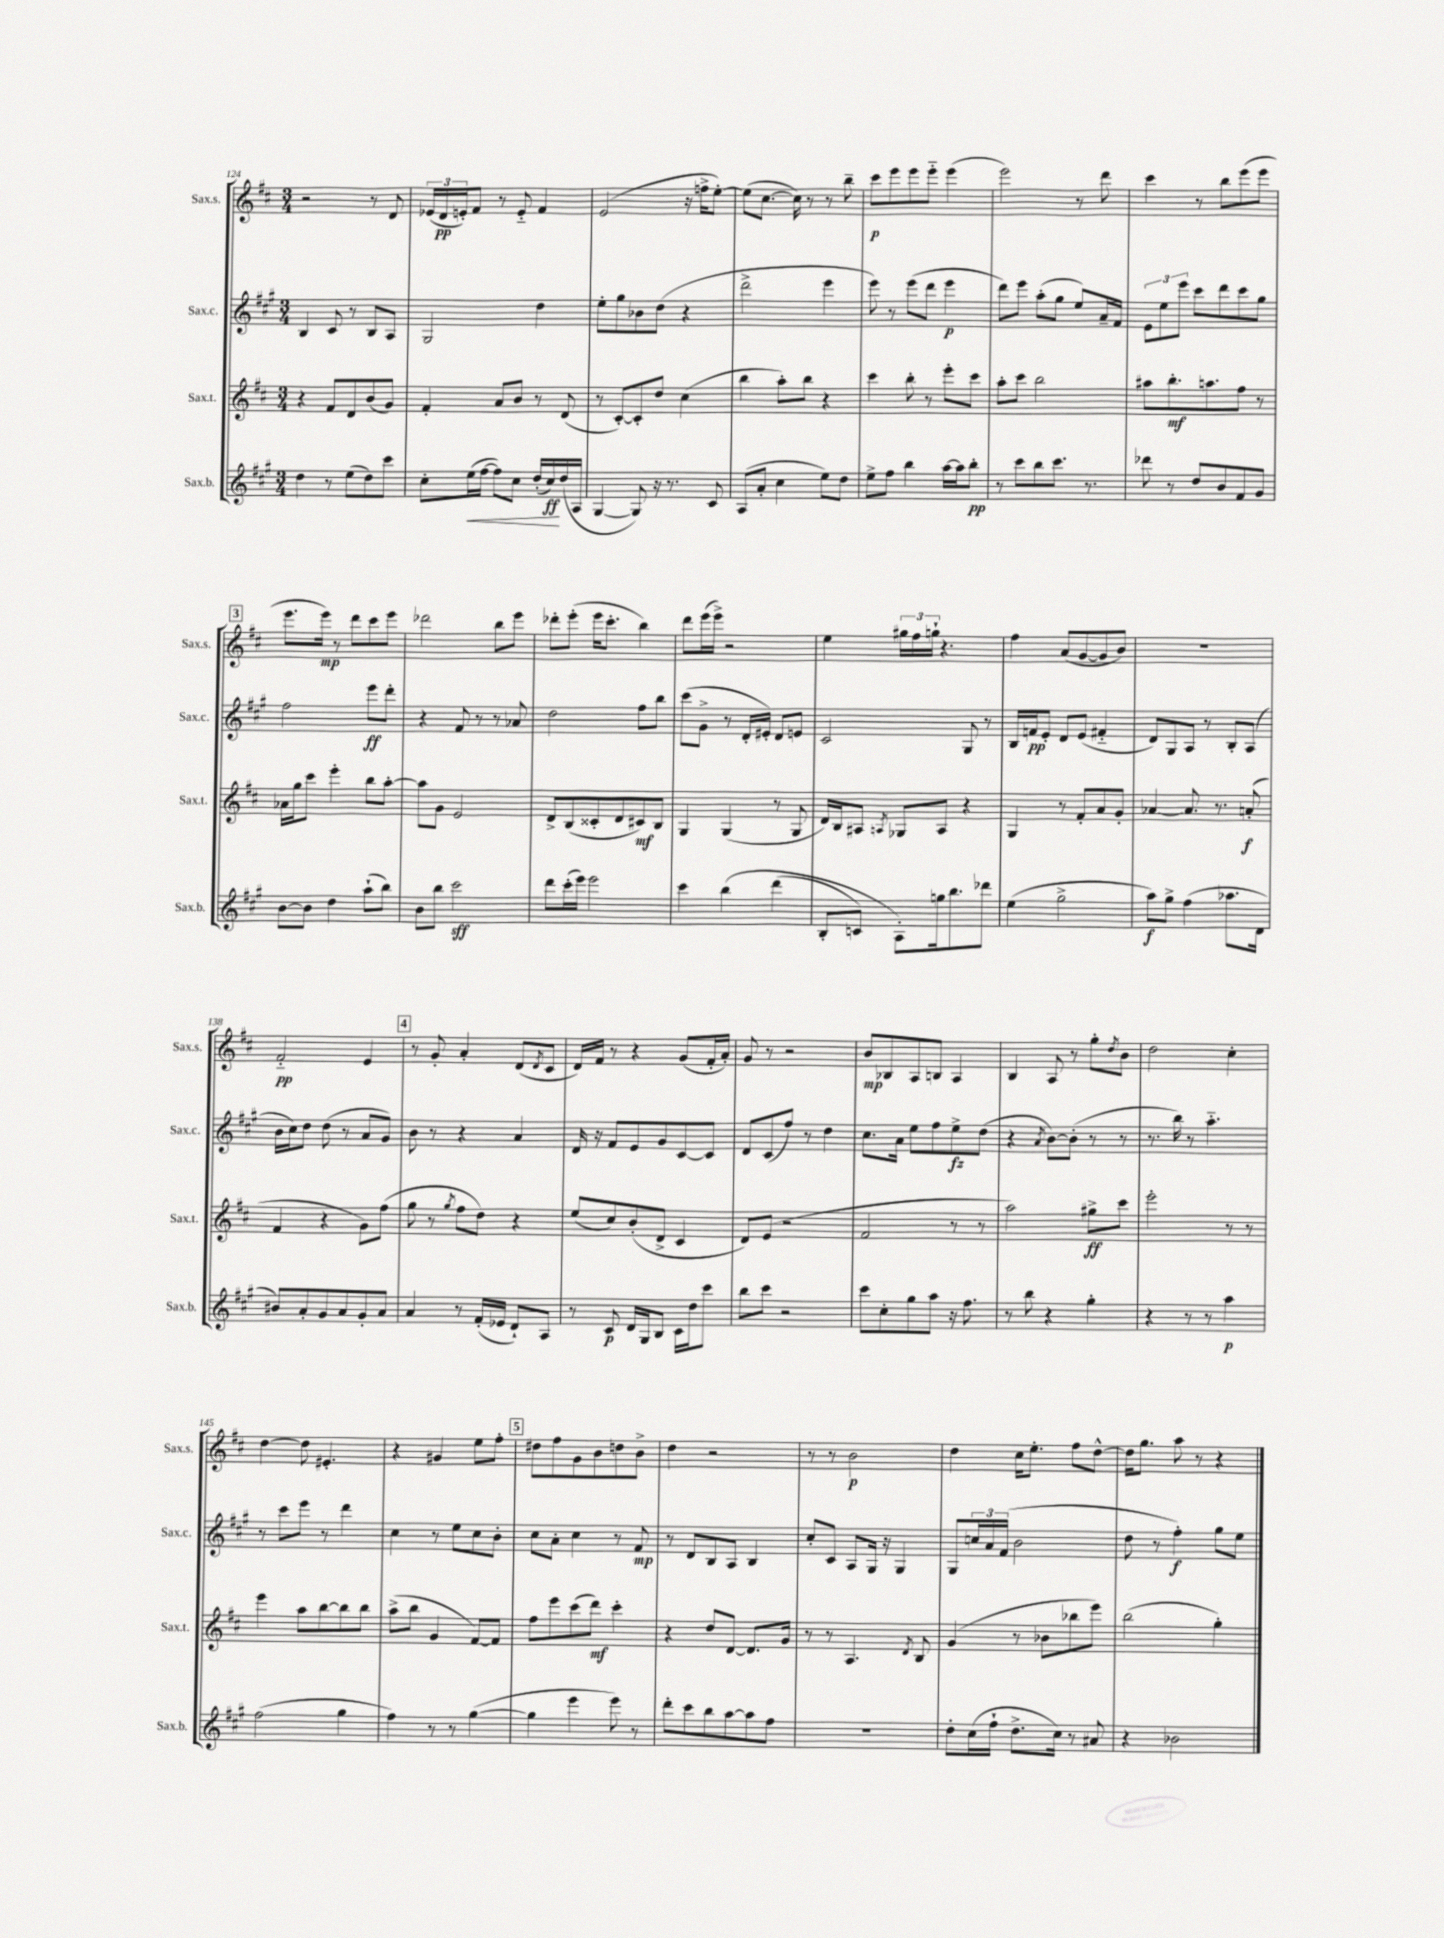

**kern	**kern	**kern	**kern
*staff4	*staff3	*staff2	*staff1
*clefG2	*clefG2	*clefG2	*clefG2
*k[f#c#g#]	*k[f#c#]	*k[f#c#g#]	*k[f#c#]
*M3/4	*M3/4	*M3/4	*M3/4
4dd\	4r	4B/	2r
8r	8f#/L	8c#/	.
(8ee\L	8d/	8r	.
8dd\)	(8b/	8B/L	8r
8ccc#\J	8g/J)	8A/J	8d/
=	=	=	=
8cc#'\L	4f#'/	2G#/	(24e-/LL
.	.	.	24d/
.	.	.	24e'/J)
(16ee\L	.	.	8f#/J
[16ff#\JJ	.	.	.
8ff#\]L)	8a/L	.	8r
8cc#\J	8b/J	.	8e'~/
(16dd'/LL	8r	4dd\	4f#/
16cc#/)	.	.	.
(16dd/	(8d/	.	.
16A/JJ	.	.	.
=	=	=	=
[4G#/	8r	8ee'\L	(2e/
.	[8c#'/L)	8gg#\	.
8G#/])	8c#'/]	8b-\	.
16r	8dd/J	(8dd\J	.
8.r	.	.	.
.	(4cc#\	4r	16r
.	.	.	16ff^\LK
8c#/	.	.	[8ee'\J)
=	=	=	=
(8A/L	4bb\	2ddd^\	(8ee\]L
8a'/J	.	.	[8.cc#\J
4cc#\	8aa'\L)	.	.
.	.	.	16cc#\])
.	8bb\J	.	8r
8ee\L)	4r	4eee\	8r
8dd\J	.	.	8bb~\
=	=	=	=
8ee^\L	4ccc#\	8eee\)	8ccc#\L
8ff#\J	.	8r	8eee\
4bb\	8bb'\	(8eee\L	8eee\
.	8r	8ddd\J	8eee'~\J
[16aa\LL	8eee'\L	4eee\	(4eee\
16aa\]J	.	.	.
8bb'\J	8ccc#\J	.	.
=	=	=	=
8r	8aa'\L	8ddd\L)	2eee\)
8ccc#\L	8ccc#\J	8eee\J	.
8bb\	2bb\	(8aa'\L	.
8.ccc#\J	.	8gg#\J	.
.	.	8ee/L)	8r
8.r	.	.	.
.	.	16a~/L	8ddd\
.	.	16f#/JJ	.
=	=	=	=
8ddd-\	8aa#\L	12e\L	4ccc#\
.	.	12ee\	.
8r	8.bb'\	.	.
.	.	12eee\J	.
8dd/L	.	8ccc#\L	8r
.	8.aa\	.	.
8b/	.	8ddd\	8bb\L
8f#/	8ff#\J	8ccc#\	(8eee\
8g#/J	8r	8gg#\J	8eee\J
=	=	=	=
[8b\L	16a-\LL	2ff#\	8.eee\L
.	16gg\J	.	.
8b\]J	8ccc#\J	.	.
.	.	.	16eee\Jk)
4dd\	4eee'\	.	8r
.	.	.	8ddd\L
(8aa`\L	8bb\L	8eee\L	8ccc#\
8bb\J)	[8aa'\J	8ddd'\J	8eee\J
=	=	=	=
8b\L	8aa\]L	4r	2ddd-\
8bb\J	8g\J	.	.
2ccc#\	2e/	8f#/	.
.	.	8r	.
.	.	8r	8bb\L
.	.	8a-/	8eee\J
=	=	=	=
8ddd\L	8d^/L	2dd\	8ddd-'\L
(16ccc#'\L	(8B/	.	(8eee'\J
16eee\JJ)	.	.	.
2eee\	8c##'/	.	16eee\LK
.	.	.	8.ccc#'\J
.	8d/	.	.
.	8c#/)	8ff#\L	4bb\)
.	8B/J	8bb\J	.
=	=	=	=
4ccc#\	4G/	(8ccc#\L	8ddd\L
.	.	8g#^\J	(16eee\L
.	.	.	16eee^\JJ)
&(4bb\	(4G/	8r	2r
.	.	16d'/LL	.
.	.	16e#'/JJ)	.
(4ddd\	8r	8d/L	.
.	8G/	8e/J	.
=	=	=	=
8B'/L	16d/LL)	2c#/	4ee\
.	16B/J	.	.
8c/J)	8A#/J	.	.
.	8qA/	.	.
8A'\L&)	8G-/L	.	24gg#\LL
.	.	.	24ff#\
.	.	.	24gg`\JJ
16gg\k	8A/J	.	4.r
8.bb\	.	.	.
.	4r	8G#/	.
8ddd-\J	.	8r	.
=	=	=	=
(4ee\	4G/	16B/LL	4ff#\
.	.	16f/J	.
.	.	8e'/J	.
2gg#^\	8r	8d/L	(8a/L
.	8f#'/L	(8e/J	[8g/
.	8a/	4f#'~/	8g/]
.	8g'/J	.	8b/J)
=	=	=	=
8aa\L)	[4a-/	8d/L)	2.r
8gg#^\J	.	8G#/	.
(4ff#\	8.a-/]	8A/J	.
.	.	8r	.
.	8.r	.	.
8.aa-\L	.	8B'/L	.
.	(8a'/	(8A/J	.
16d\Jk	.	.	.
=	=	=	=
8b#/L)	4f#/	16b\LL	2f#'~/
.	.	16cc#\J)	.
8a'/	.	8dd\J	.
8g#/	4r	(8dd\	.
8a/	.	8r	.
8g#'/	8g\L)	8a/L	4e/
8a/J	(8ff#\J	8g#/J)	.
=	=	=	=
4a/	8gg\	8b\	8r
.	8r	8r	8g'/
.	8qgg/	.	.
8r	8ff#\L	4r	4a'/
(16f#'/LL	8dd\J)	.	.
16e-/JJ	.	.	.
8d`/L)	4r	4a/	(8d/L
.	.	.	8qd/
8A/J	.	.	8c#/J
=	=	=	=
8r	(8ee/L	16d/	16d/LL)
.	.	16r	16f#/JJ
8c#/	8cc#/)	8f#/L	8r
16d/LL	(8b'/	8e/	4r
16G#/J	.	.	.
8B/J	8d^/J	8g#/	.
16c#\LL	4c#/	[8c#/	(8g/L
16dd\J	.	.	.
8ccc#\J	.	8c#/]J	16f#'/L
.	.	.	16a'/JJ)
=	=	=	=
8bb\L	8d/L)	8d/L	8g/
8ccc#\J	(8e/J	(8c#/	8r
2r	2r	8ff#/J)	2r
.	.	8r	.
.	.	4dd\	.
=	=	=	=
8ccc#\L	2f#/	8.cc#\L	8b/L
8cc#'\	.	.	8B-/
.	.	16a\Jk	.
8gg#\	.	8ee\L	8A/
8aa\J	.	8ff#\	8B/J
16r	8r	8ee^\	4A/
8.ff#\	.	.	.
.	8r	(8dd\J	.
=	=	=	=
8r	2aa\)	4r	4B/
8bb\	.	.	.
.	.	8qa/	.
4r	.	[8b\L)	8A/
.	.	(8b'\]J	8r
4gg#'\	8gg#^\L	8r	8gg'\L
.	.	.	8qdd/
.	8ccc#\J	8r	8b\J
=	=	=	=
4r	2eee'\	8.r	2dd\
.	.	16bb\)	.
8r	.	8r	.
8r	.	4.aa'~\	.
4aa\	8r	.	4cc#'\
.	8r	.	.
=	=	=	=
(2ff#\	4eee\	8r	[4dd\
.	.	8ccc#\L	.
.	8aa\L	8eee\J	8dd\]
.	[8bb\	8r	4.e#'/
4gg#\	8bb\]	4ddd\	.
.	8bb\J	.	.
=	=	=	=
4ff#\)	(8aa^\L	4cc#\	4r
.	8bb\J	.	.
8r	4g/	8r	4g#/
8r	.	8ee\L	.
([4gg#\	[8f#/L)	8cc#\	8ee\L
.	8f#/]J	8b'\J	8ff#'\J
=	=	=	=
4gg#\]	8ff#\L	8cc#\L	8dd#\L
.	8eee\	8a'\J	8ff#\
4eee\	(8ccc#\	4cc#\	8g\
.	8ddd\J)	.	8b\
8eee\)	4ccc#'\	8r	8dd\
8r	.	8f#/	8b^\J
=	=	=	=
8ddd'\L	4r	8r	4dd\
8ccc#\	.	8d/L	.
8bb\	8dd/L	8B/	2r
[8aa\	[8d/J	8A/J	.
8aa\]	8.d/]L	4B/	.
8ff#\J	.	.	.
.	16g/Jk	.	.
=	=	=	=
2.r	8r	8cc#'/L	8r
.	8r	8c#/J	8r
.	4.A/	8A/L	2b\
.	.	16G#/Jk	.
.	.	16r	.
.	.	4G#/	.
.	8qd/	.	.
.	8B/	.	.
=	=	=	=
8dd'\L	(4g/	8G#/L	4dd\
(16cc#\L	.	24cc/L	.
.	.	24a/	.
16ff#`\JJ	.	.	.
.	.	(24f#/JJ	.
8.dd^\L	8r	2b\	16cc#\LK
.	.	.	8.ee'\J
.	8b-\L	.	.
16cc#\Jk)	.	.	.
8r	8bb-\	.	8ff#\L
8a#/	8eee\J)	.	[8dd^^\J
=	=	=	=
4r	(2bb\	8dd\	16dd\]LK
.	.	.	8.gg\J
.	.	8r	.
2b-\	.	4ff#'\)	8aa\
.	.	.	8r
.	4gg'\)	8gg#\L	4r
.	.	8ee\J	.
==	==	==	==
*-	*-	*-	*-
